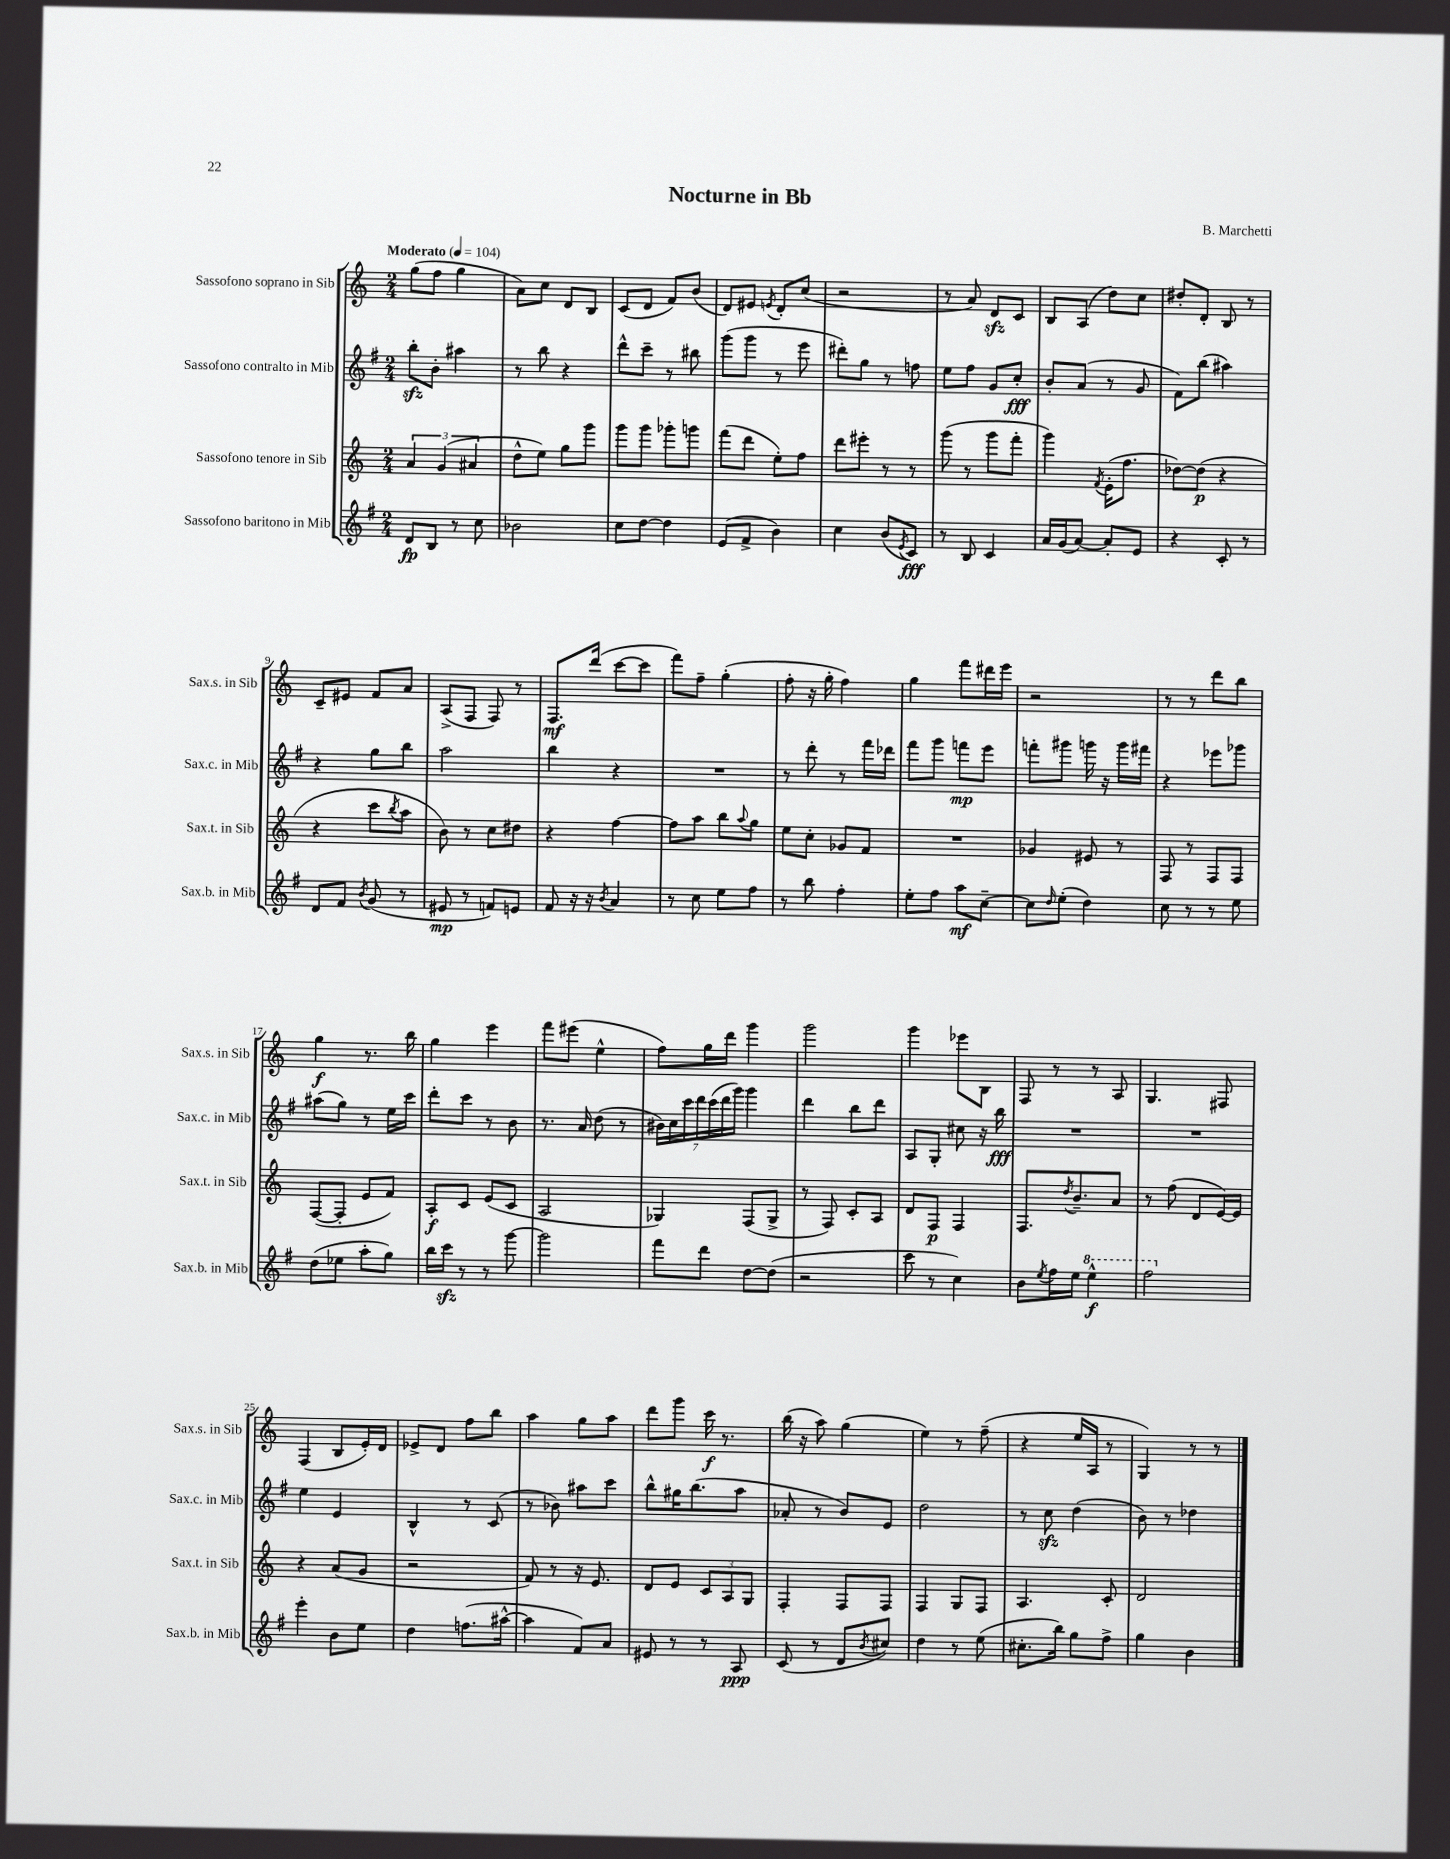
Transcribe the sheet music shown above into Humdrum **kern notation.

**kern	**kern	**kern	**kern
*staff4	*staff3	*staff2	*staff1
*clefG2	*clefG2	*clefG2	*clefG2
*k[f#]	*k[]	*k[f#]	*k[]
*M2/4	*M2/4	*M2/4	*M2/4
*MM104	*MM104	*MM104	*MM104
8d	6a	8bb'	(8gg
8B	.	8b'	8ff
.	(6g	.	.
8r	.	4aa#	4gg
.	6a#	.	.
8cc	.	.	.
=	=	=	=
2b-	8dd^^	8r	8a)
.	8ee)	8bb	8cc
.	8gg	4r	8d
.	8ggg	.	8B
=	=	=	=
8cc	8ggg	8ddd^^	(8c
[8dd	8ggg	8ccc~	8d
4dd]	8ggg-'	8r	8f)
.	8ggg	8bb#	(8b
=	=	=	=
(8e	(8fff	(8ggg	8d)
8f#^	8ddd	8ggg	8e#
.	.	.	8qe
4b)	8ee')	8r	8d'
.	8ff	8eee	(8cc
=	=	=	=
4cc	8ddd	8ddd#')	2r
.	8eee#'	8gg	.
(8b	8r	8r	.
8qe	.	.	.
8c)	8r	8ff	.
=	=	=	=
8r	(8ggg	8ee	8r
8B	8r	8ff#	8a)
4c	8ggg	8g	8d
.	8fff'	8cc'	8c
=	=	=	=
16a	4ggg)	8b'	8B
(16g	.	.	.
[8a)	.	(8a	(8A
.	8qf	.	.
8a']	(16e'	8r	8dd)
.	8.ff	.	.
8e	.	8g	8cc
=	=	=	=
4r	[8dd-)	8f#)	8dd#'
.	(8dd-]	(8bb	8d'
8c'	4r	4aa#)	8B
8r	.	.	8r
=	=	=	=
8d	4r	4r	8c~
8f#	.	.	8e#
8qb	.	.	.
(8g	8ccc	8gg	8f
.	8qbb	.	.
8r	8aa	8bb	8a
=	=	=	=
8e#	8b)	2aa	(8A^
8r	8r	.	8F
8f)	8cc	.	8F)
8e	8dd#	.	8r
=	=	=	=
8f#	4r	4bb	8.F
16r	.	.	.
16r	.	.	(16ddd
8qb	.	.	.
4a	[4ff	4r	[8ccc
.	.	.	8ccc]
=	=	=	=
8r	8ff]	2r	8fff)
8cc	8aa	.	8ff~
8ee	8bb	.	(4gg'
.	8qqaa	.	.
8ff#	8gg	.	.
=	=	=	=
8r	8ee	8r	8ff'
8bb	8cc'	8ddd'	16r
.	.	.	16gg'
4ff#'	8g-	8r	4ff)
.	8f	16fff#	.
.	.	16ddd-	.
=	=	=	=
8ee'	2r	8fff#	4gg
8ff#	.	8ggg	.
8aa	.	8fff	8fff
[8cc~	.	8eee	16ddd#
.	.	.	16eee
=	=	=	=
8cc]	4g-	8fff'	2r
16qqdd	.	.	.
(8ee'	.	8ggg#	.
4dd)	8e#	16ggg	.
.	.	16r	.
.	8r	16ggg	.
.	.	16fff#	.
=	=	=	=
8cc	8F	4r	8r
8r	8r	.	8r
8r	8F	8eee-	8ddd
8ee	8F	8ggg-	8bb
=	=	=	=
(8dd	([8F	(8aa#	4gg
8ee-	8F']	8gg)	.
8aa'	8e	8r	8.r
8gg)	8f)	16ee	.
.	.	16ccc	16bb
=	=	=	=
16bb	8A'	8ddd'	4gg
16ccc	.	.	.
8r	8c	8ccc	.
8r	(8e	8r	4eee
[8ggg	8c	8b	.
=	=	=	=
2ggg]	2A	8.r	8fff
.	.	.	(8eee#
.	.	16a	.
.	.	(8dd	4ee^^
.	.	8r	.
=	=	=	=
8fff#	4G-)	28b#)	8ff)
.	.	28cc	.
.	.	28ccc	.
.	.	28ddd	.
8ddd	.	.	16gg
.	.	(28ccc	.
.	.	28ddd	.
.	.	.	16ddd
.	.	28ggg)	.
[8dd	(8F	4ggg	4ggg
(8dd]	8G-^	.	.
=	=	=	=
2r	8r	4ddd	2ggg
.	8F)	.	.
.	8c'	8bb	.
.	8A	8ddd	.
=	=	=	=
8ccc	8d	8A	4ggg
8r	8F	8G'	.
4cc)	4F	8cc#	8eee-
.	.	16r	8B
.	.	16bb	.
=	=	=	=
8b	8.F	2r	8F
8qee	.	.	.
16ff#	.	.	8r
.	8qdd	.	.
16ee	8.b~	.	.
4eee^^	.	.	8r
.	8a	.	8A
=	=	=	=
2fff#	8r	2r	4.G
.	(8ff	.	.
.	8d	.	.
.	[16e)	.	8F#
.	16e]	.	.
=	=	=	=
4eee'	4r	4ee	(4F
8b	(8a	4e	8B
8ee	8g	.	16e')
.	.	.	16d
=	=	=	=
4dd	2r	4B^^	8e-^
.	.	.	8d
(8.ff	.	8r	8ff
.	.	(8c	8bb
[16aa#^^	.	.	.
=	=	=	=
4aa#]	8f)	8r	4aa
.	8r	8b-)	.
8f#)	16r	8aa#	8gg
.	8.e	.	.
8a	.	8ccc	8aa
=	=	=	=
8e#	8d	8bb^^	8ddd
8r	8e	16gg#	8ggg
.	.	(8.bb	.
8r	12c	.	16ccc
.	.	.	8.r
.	12A	.	.
8A	.	8aa	.
.	12G	.	.
=	=	=	=
(8c	4F'	8a-'	(16bb
.	.	.	16r
8r	.	8r	8aa)
8d	8F	8b)	(4gg
8qb	.	.	.
8cc#)	8F	8e	.
=	=	=	=
4dd	4F	2dd	4ee)
8r	8G	.	8r
(8ee	8F	.	(8ff~
=	=	=	=
8.cc#'	4.A	8r	4r
.	.	8cc	.
16bb)	.	.	.
8gg	.	(4dd	16ee
.	.	.	16A
8ff#^	8c'	.	8r
=	=	=	=
4gg	2d	8b)	4G)
.	.	8r	.
4b	.	4dd-	8r
.	.	.	8r
==	==	==	==
*-	*-	*-	*-
